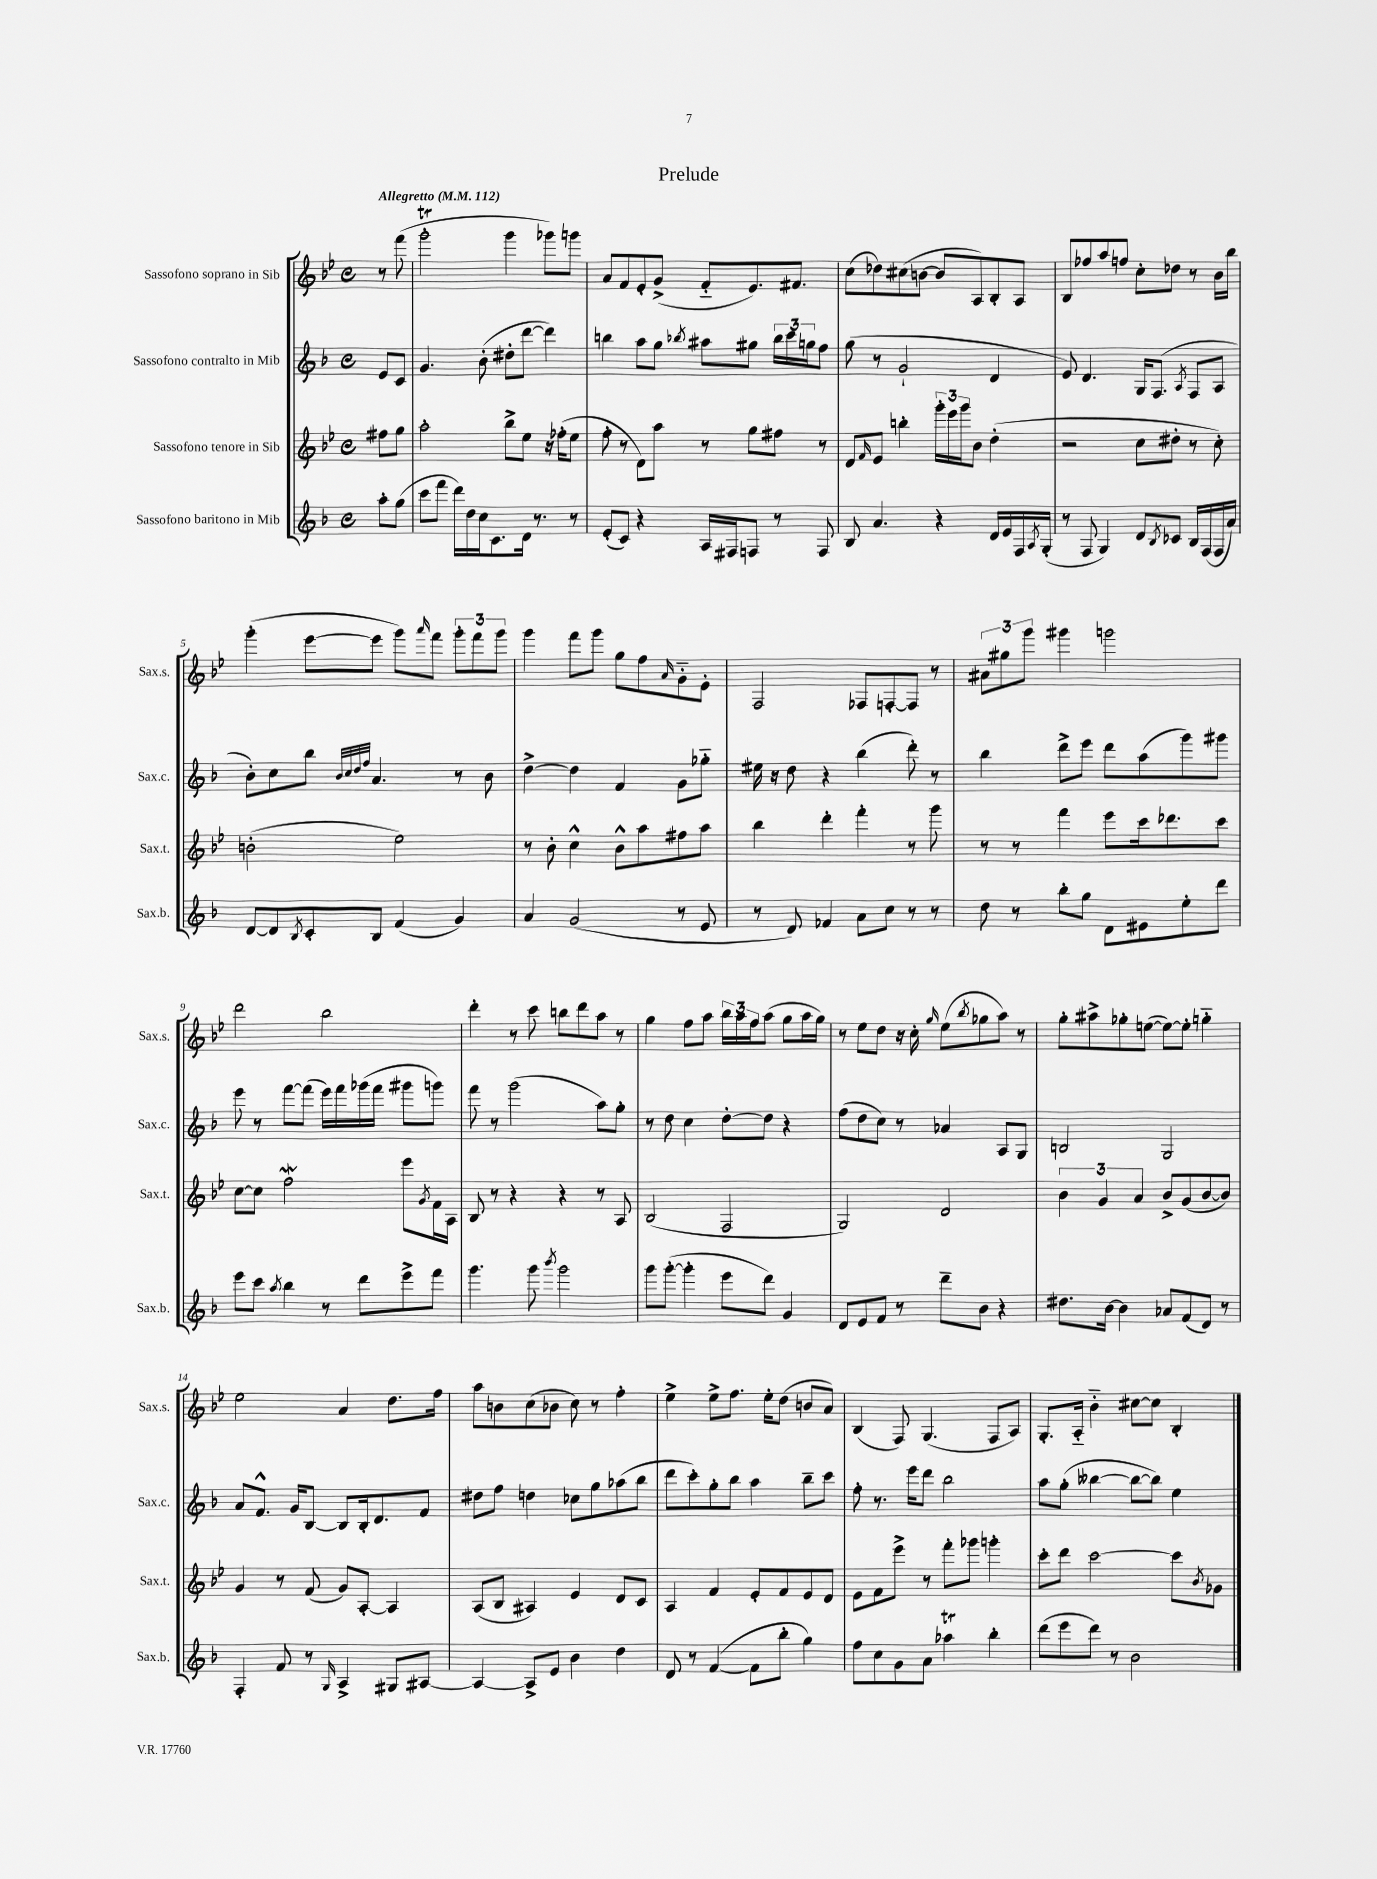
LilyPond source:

\header { title = "Prelude" }
<<
\new StaffGroup <<
\new Staff = "s0" \with { instrumentName = "Sassofono soprano in Sib" shortInstrumentName = "Sax.s." } {
    \clef treble \key bes \major \defaultTimeSignature \time 4/4 \partial 4 \tempo "Allegretto" 4 = 112
    r8 f'''8( |
    g'''2-.\trill g'''4 ges'''8) g'''8 |
    a'8 f'8 ees'8-. g'8->( f'8-_ ees'8.) fis'8. |
    c''8( des''8) cis''8( b'8~ b'8 a8) bes8-. a8 |
    bes8 fes''8 a''8 f''8 c''8-. des''8 r8 bes'16 bes''16 |
    g'''4-.( ees'''8~ ees'''8 g'''8) \grace { a'''16 } f'''8 \tuplet 3/2 { g'''8-. f'''8 g'''8 } |
    g'''4 f'''8 g'''8 g''8 f''8 \grace { a'16 } g'8-_ ees'8-. |
    f2 fes8 f8~-. f8 r8 |
    \tuplet 3/2 { ais'8 gis''8 g'''8 } gis'''4 g'''2 |
    d'''2 bes''2 |
    d'''4-. r8 c'''8 b''8 d'''8 a''8 r8 |
    g''4 f''8 a''8 \tuplet 3/2 { bes''16 a''16 f''16 } a''8( g''8 a''16 g''16) |
    r8 ees''8 d''8 r16 c''16-. \grace { g''16 } ees''8( \acciaccatura { bes''8 } ges''8 a''8) r8 |
    g''8-. ais''8-> ges''8-. e''8~( e''8~) e''8-. g''4-_ |
    ees''2 a'4 d''8. f''16 |
    a''8 b'8 c''8( bes'8 c''8) r8 f''4-. |
    ees''4-> ees''8-> f''8. ees''16-. d''8( b'8 a'8) |
    bes4( f8) g4.( f8 a8) |
    g8.-. a16-_ bes'4-_ cis''8~ cis''8 bes4-. \bar "|." |
}
\new Staff = "s1" \with { instrumentName = "Sassofono contralto in Mib" shortInstrumentName = "Sax.c." } {
    \clef treble \key f \major \defaultTimeSignature \time 4/4 \partial 4
    e'8 c'8 |
    g'4. bes'8-.( dis''8-. d'''8~ d'''4) |
    b''4 a''8 g''8 \acciaccatura { bes''8 } ais''8 gis''8 \tuplet 3/2 { bes''16 c'''16 g''16 } f''8 |
    g''8( r8 g'2-! d'4 |
    e'8) d'4. g16 f8.( \acciaccatura { a8 } f8 a8 |
    bes'8-.) c''8 bes''8 \grace { bes'32 c''32 d''32 f''32 } a'4. r8 bes'8 |
    d''4~-> d''4 f'4 g'8 ges''8-_ |
    eis''16 r16 d''8 r4 bes''4( d'''8-.) r8 |
    bes''4 d'''8-> e'''8 d'''8 a''8( g'''8) gis'''8 |
    e'''8 r8 f'''8~ f'''8( e'''16) f'''16 ges'''16( f'''16 gis'''8 g'''8) |
    f'''8 r8 g'''2( a''8) g''8-. |
    r8 d''8 c''4 d''8~-. d''8 r4 |
    f''8( d''8 c''8) r8 aes'4 a8 g8 |
    b2 g2 |
    a'8 f'8.-^ g'16 bes8~ bes8 bes16-. d'8. f'8 |
    dis''8 f''8 d''4 ces''8 g''8 aes''8( bes''8 |
    d'''8 c'''8-.) g''8-. bes''8 a''4 bes''8-- c'''8 |
    f''8-. r8. e'''16 d'''8 bes''2 |
    a''8 g''8-.( beses''4~ beses''8~ beses''8) e''4 \bar "|." |
}
\new Staff = "s2" \with { instrumentName = "Sassofono tenore in Sib" shortInstrumentName = "Sax.t." } {
    \clef treble \key bes \major \defaultTimeSignature \time 4/4 \partial 4
    fis''8 g''8 |
    a''2-. bes''8-> ees''8 r16 fes''16-.( ees''8 |
    f''8-. r8 d'8) a''8 r8 g''8 fis''8 r8 |
    d'8 \grace { f'16 } ees'8 b''4-. \tuplet 3/2 { g'''16-. ees'''16 g'''16 } bes'8 d''4-.( |
    r2 c''8 dis''8-. r8 c''8-.) |
    b'2-.( ees''2) |
    r8 bes'8-. c''4-^ bes'8-^ a''8 fis''8 a''8 |
    bes''4 d'''4-. f'''4-. r8 g'''8 |
    r8 r8 f'''4 ees'''8 c'''16 des'''8. c'''8 |
    c''8~ c''8 f''2\mordent ees'''8 \acciaccatura { g'8 } f'16 a16 |
    bes8 r8 r4 r4 r8 a8 |
    bes2( f2 |
    g2) d'2 |
    \tuplet 3/2 { bes'4 g'4 a'4 } bes'8-> g'8( bes'8~ bes'8) |
    g'4 r8 f'8( g'8) a8~-. a4 |
    a8( bes8 ais4) ees'4 d'8 c'8 |
    a4 f'4 ees'8-. f'8 ees'8 d'8 |
    ees'8 f'8 ees'''8-> r8 f'''8-. ges'''8 g'''4-. |
    c'''8-. d'''8 c'''2~ c'''8 \acciaccatura { bes'8 } ges'8 \bar "|." |
}
\new Staff = "s3" \with { instrumentName = "Sassofono baritono in Mib" shortInstrumentName = "Sax.b." } {
    \clef treble \key f \major \defaultTimeSignature \time 4/4 \partial 4
    a''8-. g''8( |
    c'''8 f'''8 d'''16) d''16 c''16 c'8. d'16 r8. r8 |
    e'8-.( c'8) r4 a16 fis16 f8 r8 f8 |
    bes8 a'4. r4 d'16 e'16 f16 \acciaccatura { a8 } g16-.( |
    r8 f8 g4) d'8 \acciaccatura { bes8 } ces'8 bes16 f16( f16 a'16) |
    d'8~ d'8 \acciaccatura { bes8 } c'8-. bes8 f'4( g'4) |
    a'4 g'2( r8 e'8 |
    r8 d'8) fes'4 a'8 c''8 r8 r8 |
    d''8 r8 bes''8-. g''8 d'8 eis'8 e''8-. d'''8 |
    e'''8 c'''8 \acciaccatura { a''8 } bes''4 r8 d'''8 e'''8-> f'''8 |
    g'''4. g'''8 \acciaccatura { bes'''8 } g'''2 |
    g'''8 g'''8~-.( g'''4-. e'''8 d'''8) g'4 |
    d'8 e'8 f'8 r8 d'''8-- bes'8 r4 |
    dis''8. bes'16~ bes'4 aes'8 f'8( d'8) r8 |
    f4-. f'8 r8 \grace { g16 } a4-> gis8 ais8~ |
    ais4~ ais8-> e'8 bes'4 d''4 |
    d'8 r8 f'4~( f'8 bes''8-. g''4) |
    f''8 c''8 g'8 a'8 aes''4\trill bes''4-. |
    d'''8( e'''8 d'''8) r8 bes'2 \bar "|." |
}
>>
>>
